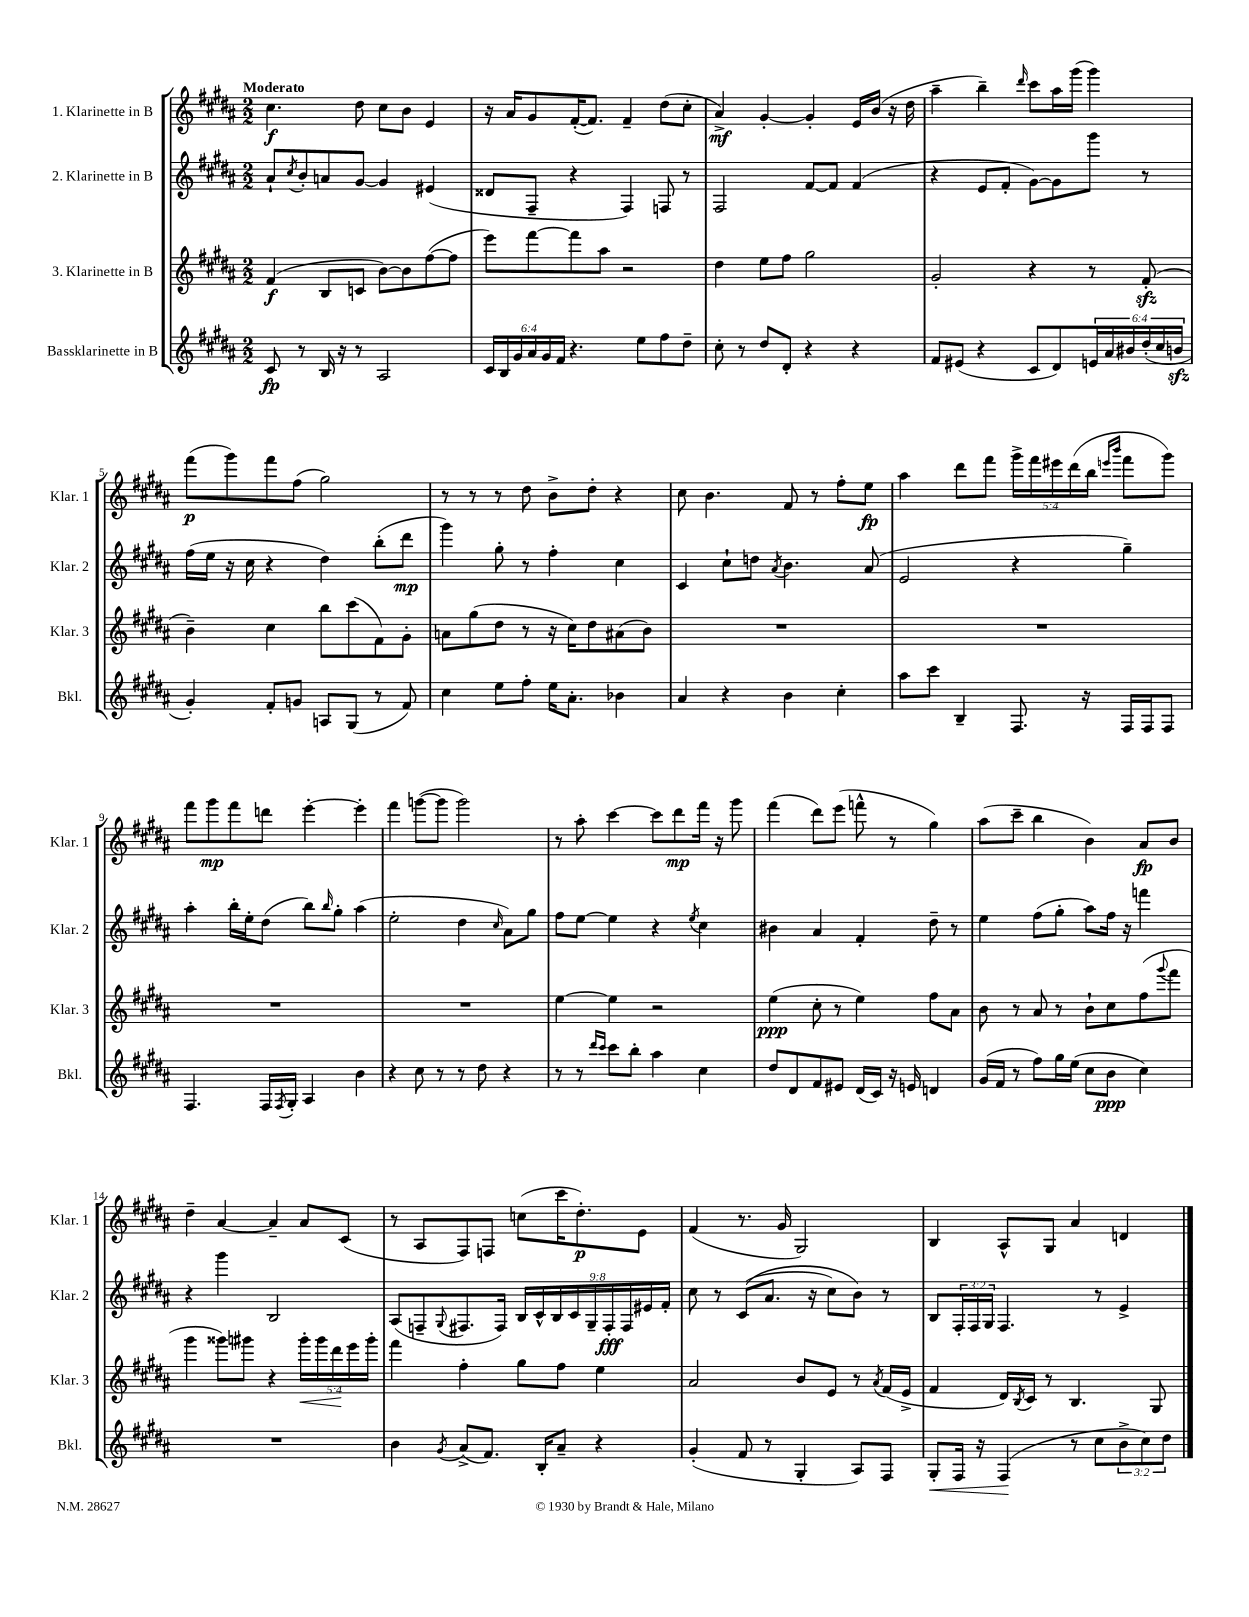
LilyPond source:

<<
\new StaffGroup <<
\new Staff = "s0" \with { instrumentName = "1. Klarinette in B" shortInstrumentName = "Klar. 1" } {
    \clef treble \key b \major \numericTimeSignature \time 2/2 \override Staff.TupletNumber.text = #tuplet-number::calc-fraction-text \tempo "Moderato"
    cis''4.\f dis''8 cis''8 b'8 e'4 |
    r16 ais'16 gis'8 fis'16~-.( fis'8.) fis'4-- dis''8( cis''8-. |
    ais'4->\mf) gis'4~-. gis'4-. e'16 b'16( r16 dis''16 |
    ais''4-- b''4--) \grace { dis'''16 } cis'''8 ais''16 gis'''16( gis'''4) |
    fis'''8\p( gis'''8) fis'''8 fis''8( gis''2) |
    r8 r8 r8 dis''8 b'8-> dis''8-. r4 |
    cis''8 b'4. fis'8 r8 fis''8-. e''8\fp |
    ais''4 dis'''8 fis'''8 \tuplet 5/4 { gis'''16-> fis'''16 eis'''16 dis'''16( b''16 } \grace { e'''16 b'''16 } fis'''8 gis'''8) |
    fis'''8 gis'''8\mp fis'''8 d'''8 e'''4~-. e'''4-. |
    fis'''4 g'''8~( g'''8 g'''2) |
    r8 ais''8-. cis'''4~ cis'''8 dis'''8\mp fis'''16 r16 gis'''8 |
    fis'''4( dis'''8) e'''8( f'''8-^ r8 gis''4) |
    ais''8( cis'''8-- b''4 b'4) ais'8\fp b'8 |
    dis''4-- ais'4~ ais'4-- ais'8 cis'8( |
    r8 ais8 fis8) f8 c''8( cis'''16 dis''8.-.\p) e'8 |
    fis'4( r8. gis'16 gis2) |
    b4 ais8-^ gis8 ais'4 d'4 \bar "|." |
}
\new Staff = "s1" \with { instrumentName = "2. Klarinette in B" shortInstrumentName = "Klar. 2" } {
    \clef treble \key b \major \numericTimeSignature \time 2/2 \override Staff.TupletNumber.text = #tuplet-number::calc-fraction-text
    ais'8-! \acciaccatura { cis''8 } b'8-. a'8 gis'8~ gis'4 eis'4( |
    disis'8 fis8-- r4 fis4) f8 r8 |
    fis2 fis'8~ fis'8 fis'4( |
    r4 e'8 fis'8-. gis'8~) gis'8 gis'''8 r8 |
    fis''16( e''16 r16 cis''16 r4 dis''4) b''8-.( dis'''8\mp |
    gis'''4) gis''8-. r8 fis''4-. cis''4 |
    cis'4 cis''8-! d''8 \acciaccatura { ais'8 } b'4. ais'8( |
    e'2 r4 gis''4--) |
    ais''4-. b''16-. e''16-. dis''8( b''8) \grace { b''16 } gis''8-. ais''4( |
    e''2-. dis''4 \grace { cis''16 } ais'8) gis''8 |
    fis''8 e''8~ e''4 r4 \acciaccatura { e''8 } cis''4 |
    bis'4 ais'4 fis'4-. dis''8-- r8 |
    e''4 fis''8( gis''8-. ais''8) fis''16 r16 f'''4 |
    r4 gis'''4 b2 |
    ais8( f8-- \appoggiatura { gis8 } fis8. fis16) \tuplet 9/8 { b16 cis'16-^ b16 cis'16 gis16-- fis16-.\fff fis16 eis'16 fis'16-. } |
    cis''8 r8 cis'8(\( ais'8. r16 cis''8) b'8\) r8 |
    b8 \tuplet 3/2 { fis16-. fis16 gis16 } fis4. r8 e'4-> \bar "|." |
}
\new Staff = "s2" \with { instrumentName = "3. Klarinette in B" shortInstrumentName = "Klar. 3" } {
    \clef treble \key b \major \numericTimeSignature \time 2/2 \override Staff.TupletNumber.text = #tuplet-number::calc-fraction-text
    fis'4\f( b8 c'8 b'8~) b'8 fis''8~( fis''8 |
    e'''8) fis'''8~ fis'''8 ais''8 r2 |
    dis''4 e''8 fis''8 gis''2 |
    gis'2-. r4 r8 fis'8-.\sfz( |
    b'4--) cis''4 b''8 cis'''8( fis'8) gis'8-. |
    a'8 gis''8( dis''8 r8 r16 cis''16) dis''8 ais'8( b'8) |
    R1 |
    R1 |
    R1 |
    R1 |
    e''4~ e''4 r2 |
    e''4\ppp( cis''8-. r8 e''4) fis''8 ais'8 |
    b'8 r8 ais'8 r8 b'8-! cis''8 fis''8( \appoggiatura { gis'''8 } fis'''8 |
    gis'''4 gisis'''8) gis'''8 r4 \tuplet 5/4 { gis'''16-.\< gis'''16 dis'''16\! e'''16 gis'''16-. } |
    fis'''4 fis''4-. gis''8 fis''8 e''4 |
    ais'2 b'8 e'8 r8 \acciaccatura { ais'8 } fis'16( e'16-> |
    fis'4 dis'16) \acciaccatura { b8 } cis'16 r8 b4. gis8 \bar "|." |
}
\new Staff = "s3" \with { instrumentName = "Bassklarinette in B" shortInstrumentName = "Bkl." } {
    \clef treble \key b \major \numericTimeSignature \time 2/2 \override Staff.TupletNumber.text = #tuplet-number::calc-fraction-text
    cis'8\fp r8 b16 r16 r8 ais2 |
    \tuplet 6/4 { cis'16 b16 gis'16 ais'16 gis'16 fis'16 } r4. e''8 fis''8 dis''8-- |
    cis''8-. r8 dis''8 dis'8-. r4 r4 |
    fis'8 eis'8( r4 cis'8 dis'8) \tuplet 6/4 { e'16 ais'16 bis'16 dis''16-.( cis''16 b'16\sfz } |
    gis'4-.) fis'8-. g'8 a8 gis8( r8 fis'8) |
    cis''4 e''8 fis''8-. e''16 ais'8.-. bes'4 |
    ais'4 r4 b'4 cis''4-. |
    ais''8 cis'''8 b4-- fis8. r16 fis16 fis16 fis8 |
    fis4. fis16 \acciaccatura { fis8 } gis16-. ais4 b'4 |
    r4 cis''8 r8 r8 dis''8 r4 |
    r8 r8 \grace { dis'''16 cis'''16 } cis'''8 b''8-. ais''4 cis''4 |
    dis''8 dis'8 fis'8 eis'8 dis'16( cis'16) r16 e'16 d'4 |
    gis'16( fis'16 r8 fis''8) gis''16 e''16( cis''8 b'8\ppp cis''4) |
    R1 |
    b'4 \acciaccatura { gis'8 } ais'8->( fis'8.) b16-. ais'8-- r4 |
    gis'4-.( fis'8 r8 gis4-. ais8) fis8 |
    gis8-.\< fis16 r16 fis4\!( r8 cis''8 \tuplet 3/2 { b'8-> cis''8) dis''8 } \bar "|." |
}
>>
>>
